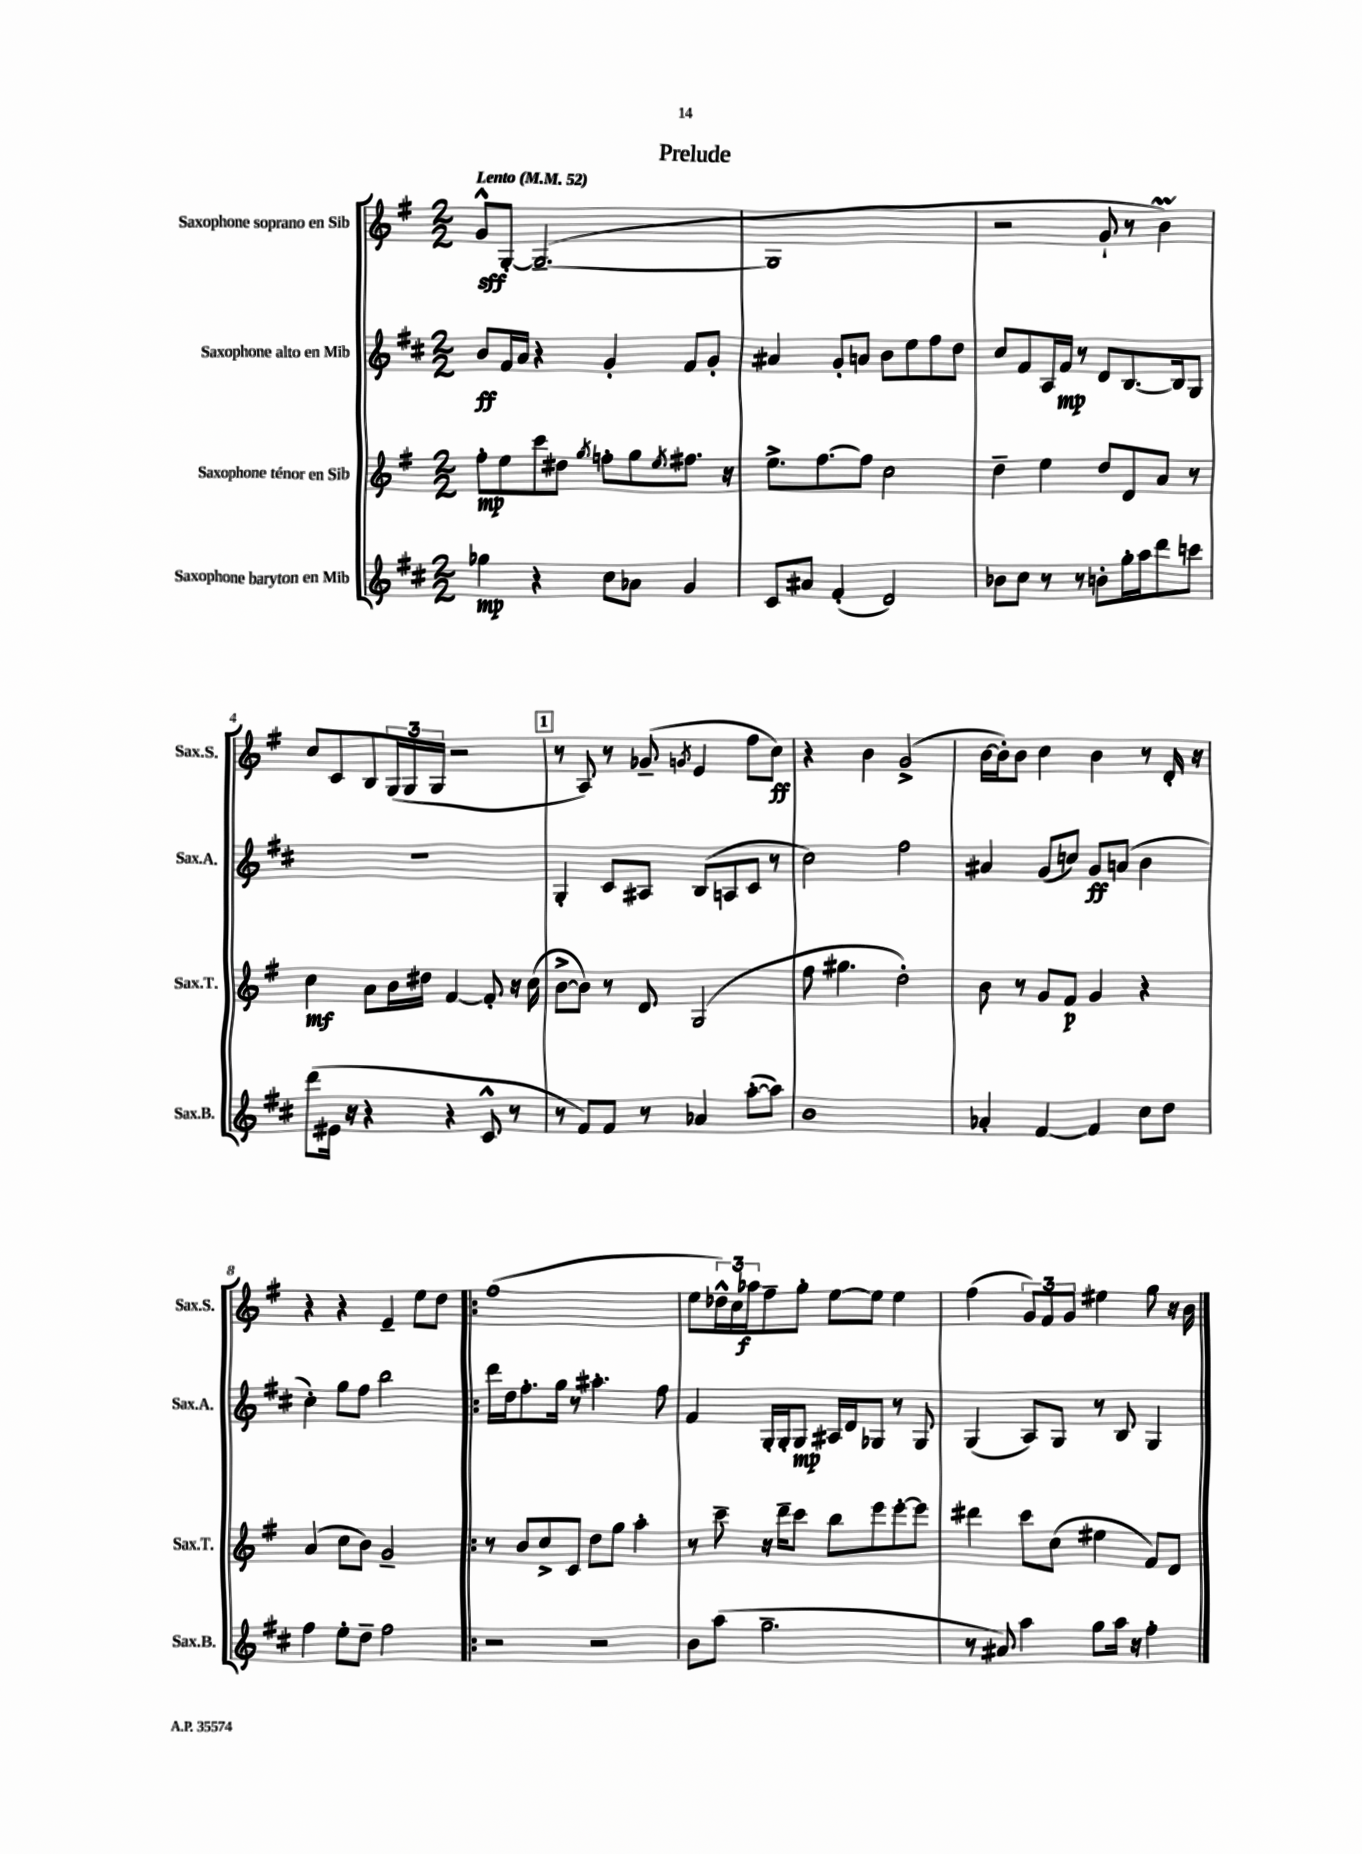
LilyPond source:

\header { title = "Prelude" }
<<
\new StaffGroup <<
\new Staff = "s0" \with { instrumentName = "Saxophone soprano en Sib" shortInstrumentName = "Sax.S." } {
    \clef treble \key g \major \numericTimeSignature \time 2/2 \tempo "Lento" 4 = 52
    g'8-^\sff g8~-. g2.~--( |
    g1 |
    r2 g'8-! r8 b'4\prall) |
    c''8 c'8 b8 \tuplet 3/2 { g16( g16 g16 } r2 |
    \mark \markup { \box "1" } r8 a8) r8 ges'8--( \acciaccatura { g'8 } e'4 fis''8 c''8\ff) |
    r4 b'4 g'2->( |
    b'16~ b'16-.) b'8 c''4 b'4 r8 d'16-. r16 |
    r4 r4 e'4-- e''8 d''8 |
    \bar ".|:" fis''1( |
    e''8 \tuplet 3/2 { des''16-^) c''16 aes''16\f } fis''8-- g''8-. e''8~ e''8 e''4 |
    fis''4( \tuplet 3/2 { g'8) fis'8 g'8 } eis''4 g''8 r16 b'16 \bar "|." |
}
\new Staff = "s1" \with { instrumentName = "Saxophone alto en Mib" shortInstrumentName = "Sax.A." } {
    \clef treble \key d \major \numericTimeSignature \time 2/2
    b'8\ff fis'16 a'16 r4 g'4-. fis'8 g'8-. |
    ais'4 g'8-. a'8 b'8 e''8 fis''8 d''8 |
    cis''8 fis'8 a16 fis'16\mp r8 d'8 b8.~ b16 g8 |
    r1 |
    \mark \markup { \box "1" } g4-. cis'8 ais8 b8( a8 cis'8 r8 |
    cis''2) fis''2 |
    ais'4 g'8( c''8) g'8\ff a'8( b'4 |
    cis''4-.) g''8 fis''8 b''2 |
    \bar ".|:" d'''16 d''16 fis''8.-. g''16 r8 ais''4.-. fis''8 |
    fis'4 g16-. g16-. g8\mp ais16 d'16 ges8 r8 ges8 |
    g4( a8) g8 r8 b8 g4 \bar "|." |
}
\new Staff = "s2" \with { instrumentName = "Saxophone ténor en Sib" shortInstrumentName = "Sax.T." } {
    \clef treble \key g \major \numericTimeSignature \time 2/2
    fis''8-.\mp e''8 c'''8 dis''8 \acciaccatura { g''8 } f''8-. g''8 \acciaccatura { e''8 } fis''8. r16 |
    e''8.-> fis''8.~ fis''8 c''2 |
    d''4-- e''4 d''8 d'8 a'8 r8 |
    c''4\mf a'8 b'16 dis''16 fis'4~ fis'8-. r16 c''16( |
    \mark \markup { \box "1" } b'8~-> b'8) r8 d'8 g2( |
    fis''8 gis''4. d''2-.) |
    b'8 r8 g'8 fis'8\p g'4 r4 |
    a'4( c''8 b'8) g'2-- |
    \bar ".|:" r8 b'8 c''8-> c'8 d''8 g''8 a''4-. |
    r8 c'''8-- r16 d'''16-- c'''8 b''8 e'''8 e'''8~-. e'''8 |
    dis'''4 c'''8 c''8( eis''4 fis'8) d'8 \bar "|." |
}
\new Staff = "s3" \with { instrumentName = "Saxophone baryton en Mib" shortInstrumentName = "Sax.B." } {
    \clef treble \key d \major \numericTimeSignature \time 2/2
    ges''4\mp r4 cis''8 aes'8 g'4 |
    cis'8 ais'8 fis'4-.( d'2) |
    bes'8 cis''8 r8 r8 b'8-. g''16-. a''16 d'''8 c'''8 |
    d'''8( eis'16 r16 r4 r4 cis'8-^ r8 |
    \mark \markup { \box "1" } r8 fis'8) fis'8 r8 aes'4 a''8~-.( a''8) |
    b'1 |
    aes'4-. fis'4~ fis'4 cis''8 d''8 |
    fis''4 e''8-. d''8-- fis''2 |
    \bar ".|:" r2 r2 |
    b'8 a''8( g''2.-- |
    r8 ais'8) a''4 g''8 a''16 r16 fis''4-. \bar "|." |
}
>>
>>
